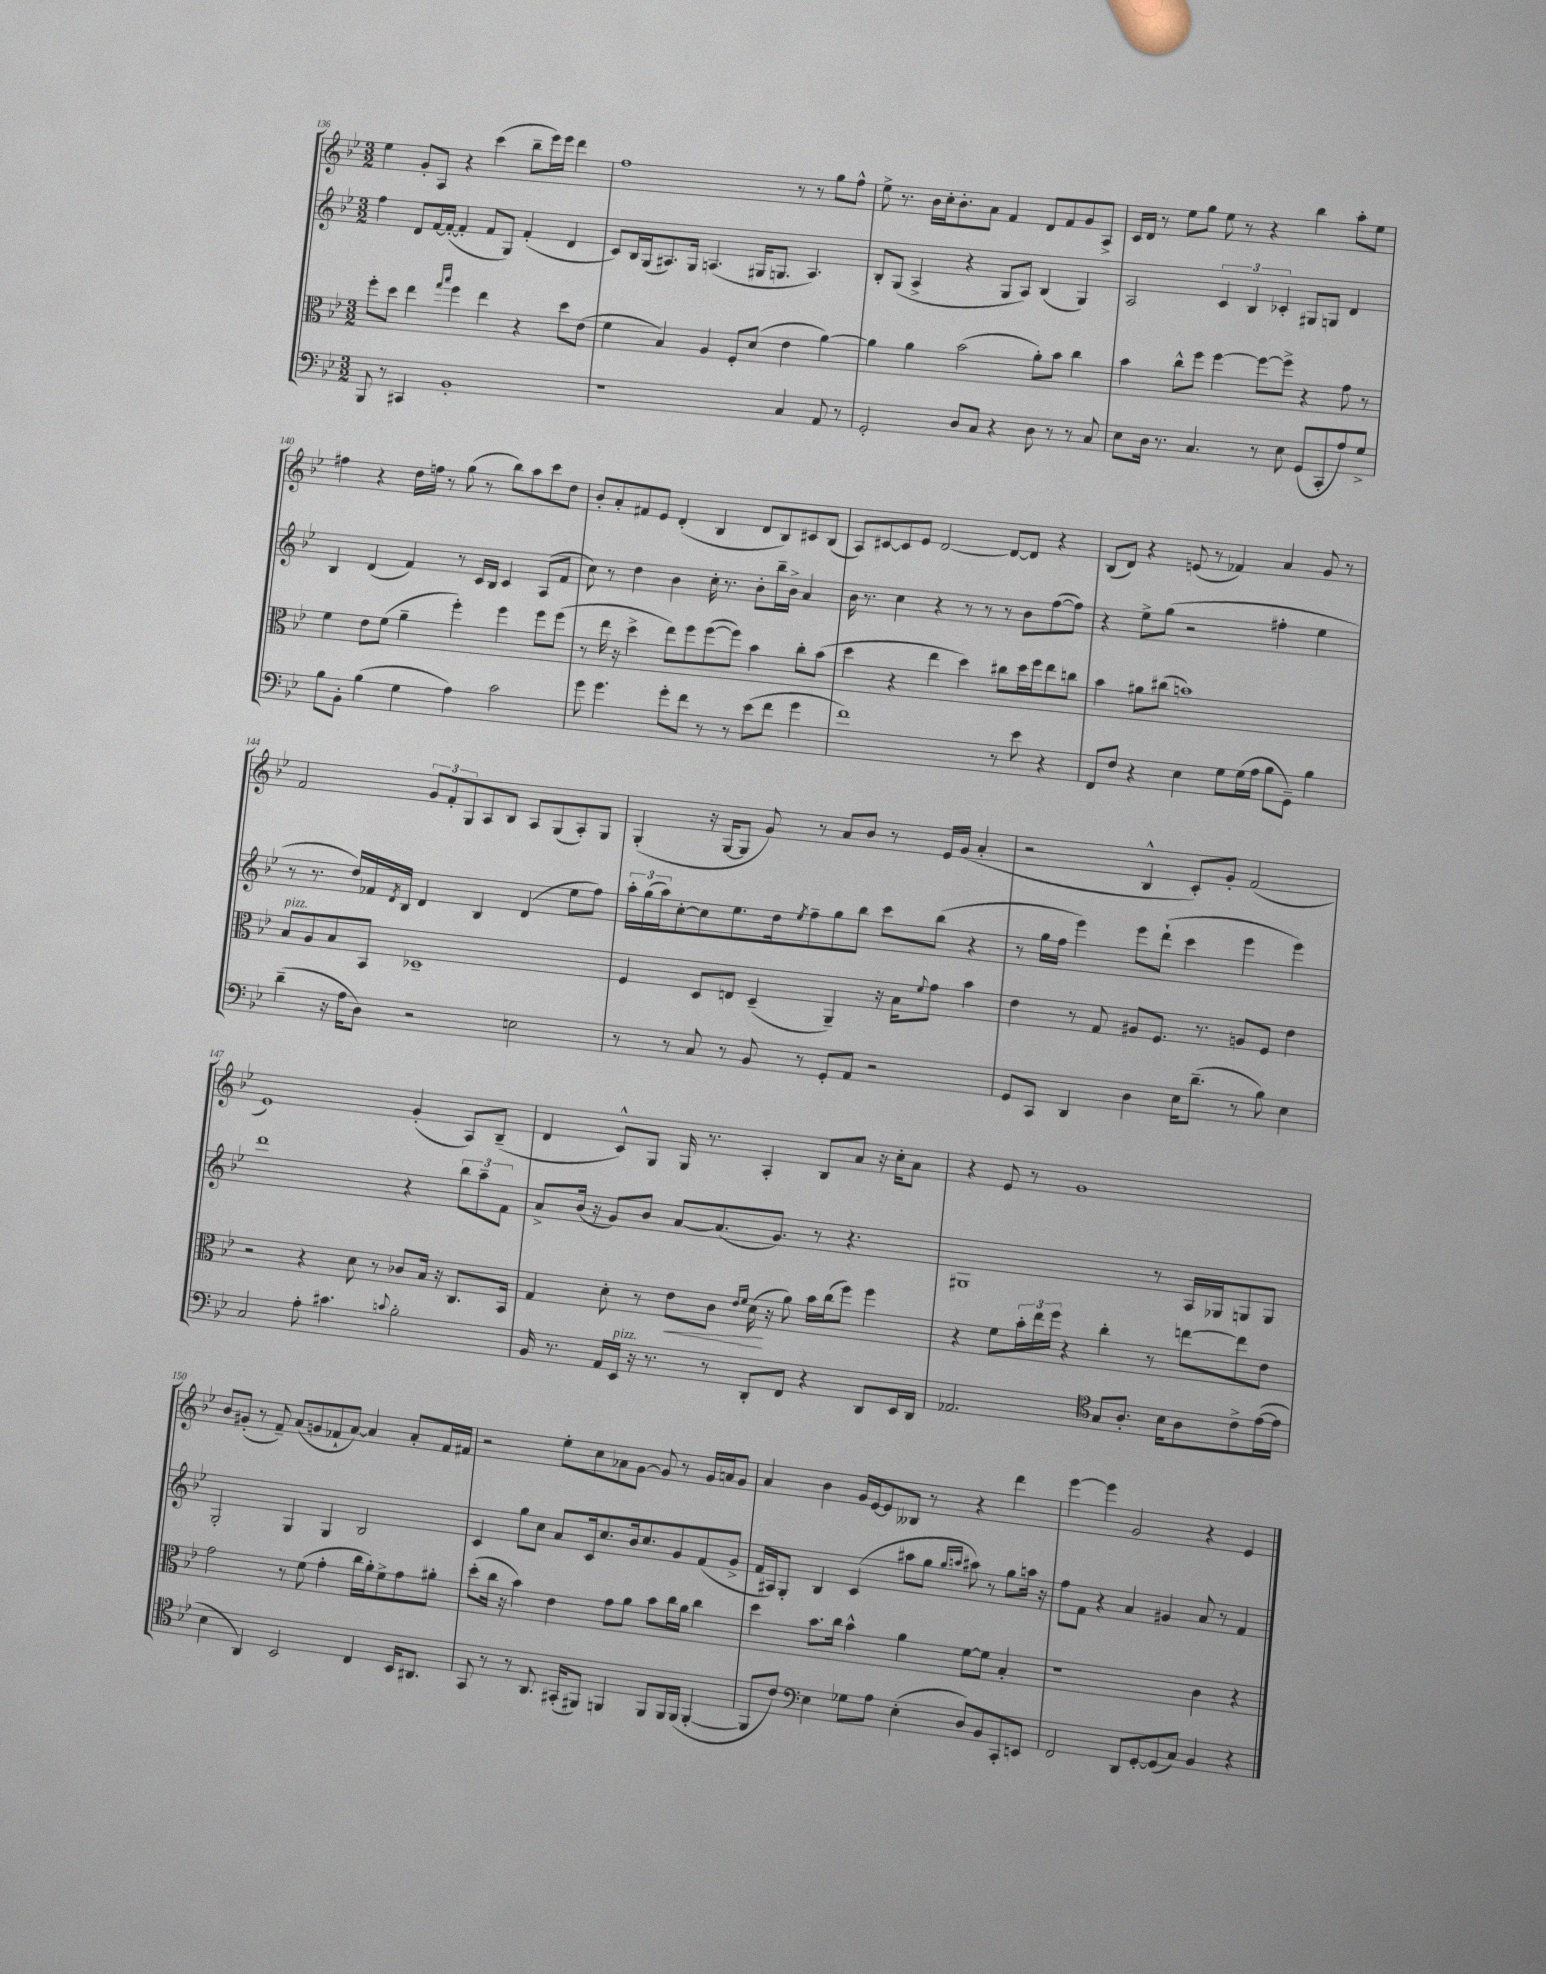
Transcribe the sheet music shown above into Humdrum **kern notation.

**kern	**kern	**kern	**kern
*staff4	*staff3	*staff2	*staff1
*clefF4	*clefC3	*clefG2	*clefG2
*k[b-e-]	*k[b-e-]	*k[b-e-]	*k[b-e-]
*M3/2	*M3/2	*M3/2	*M3/2
8BBB-/	8ff'\L	4ff\	4ee-\
8r	8dd\J	.	.
4CC#/	4ee-\	8d/L	8g'/L
.	.	[16f/L	8A/J
.	.	(16f'/_JJ	.
.	16qqgg/LL	.	.
.	16qqbb-/JJ	.	.
1BB-'	4ff\	4f'/]	4r
.	4ee-\	8f/L	(4ccc\
.	.	8G/J)	.
.	4r	(4f'/	8bb-~\L
.	.	.	16eee-\L)
.	.	.	16eee-\JJ
.	8dd\L	4d/	4ddd\
.	(8e-\J	.	.
=	=	=	=
1r	4f\	8c/L)	1ff
.	.	16B-/L	.
.	.	(16G/J	.
.	4B-/)	8.A#/)	.
.	.	16G/Jk	.
.	4A/	(4.A/	.
.	8F'/L	.	.
.	(8d/J	16G#/LK	.
.	.	8.G/J	.
4C/	4e-\	.	8r
.	.	4.A/)	8r
8AA/	[4a\)	.	8gg\L
8r	.	.	8ff^^\J
=	=	=	=
2GG'/	4a\]	8B-'/L	8ee-^\
.	.	(8G/J	8.r
.	4a\	4A^/	.
.	.	.	16b-\LL
.	.	.	16cc'\J
.	.	.	8.b-'\
8D/L	(2b-\	4r	.
8C/J	.	.	8a\J
4r	.	8G/L	4f/
.	.	8A/J)	.
8D\	8a'\L)	(4B-/	8d/L
8r	8b-\J	.	8f/
8r	4cc\	4G/)	8g/
8C/	.	.	8A^/J
=	=	=	=
8E-\L	4b-\	2A/	16c/LL
.	.	.	16d/JJ
16D\Jk	.	.	8r
8.r	.	.	.
.	8cc^^\L	.	8ee-\L
4.C/	8ff\J	.	8gg\J
.	[4ff\	6c/	8ee-\
.	.	.	8r
.	.	6B-/	.
8r	8ff\_L	.	4r
.	.	6c-'/	.
8E-\	8ff^\]J	.	.
(8GG/L	4r	8G#/L	4bb-\
8CC'/	.	8G/J	.
8A/)	8g\	4d/	8aa'\L
8G^/J	8r	.	8ee-\J
=	=	=	=
8B-\L	4f\	4B-/	4ff#\
8BB-'\J	.	.	.
(4B-\	8e-\L	(4d/	4r
.	(8f\J	.	.
4G\	4a~\	4f/)	16dd\LL
.	.	.	16ff\JJ
.	.	.	8r
4A\)	4ff'\)	8r	(8gg\
.	.	16c/LL	8r
.	.	16B-/JJ	.
2c\	4ff\	4c/	8bb-\L)
.	.	.	8aa\
.	8ff\L	(8A/L	8ccc\
.	(8ff\J	8f/J	8dd\J
=	=	=	=
8g\	8r	8cc\)	8b-'/L
4.g\	16ee-\	8r	8a'/
.	16r	.	.
.	4dd^\	4dd\	8f#/
.	.	.	8e-/J
8g'\L	8ee-\L)	4b-\	(4d'/
8f\J	8ff\	.	.
8r	([8ff\	16cc'\	4B-/
.	.	8.r	.
8r	8ff\]J)	.	.
(8e-\L	4b-\	8b-'\L	8d/L
8f\J	.	16bb-~\L	8B-/)
.	.	16b-^\JJ	.
4g\	8cc'\L	4a/	8c#/
.	(8b-\J	.	(8B-/J
=	=	=	=
1f)	4dd\	16b-\	8A/L)
.	.	8.r	.
.	.	.	[8c#/
.	4r	4cc\	8c#/]
.	.	.	8e-/J
.	4ee-\	4r	[2d/
.	4dd\)	8r	.
.	.	8r	.
8r	8cc#\L	8r	8d/_L
8e-\	16dd\L	8b-\L	8d/]J
.	16ff\J	.	.
4r	8ee-\	([8ff\	4r
.	8cc\J	8ff\]J)	.
=	=	=	=
8FF/L	4b-\	4r	(8B-/L
8F/J	.	.	8d/J)
4r	8a#\L	8ee-^\L	4r
.	(8cc#\J	(8gg\J	.
4E-\	1b)	2r	(8e/
.	.	.	8r
8G\L	.	.	4f-/)
(16G\L	.	.	.
16A\JJ	.	.	.
8B-\L	.	4ff#'\	4a/
8GG~\J)	.	.	.
4B-\	.	4ee-\	8g/
.	.	.	8r
=	=	=	=
(4d~\	8B-/L	8r	2f/
.	8A/	8.r	.
16r	8B-/	.	.
16A\LK	.	16dd/LL)	.
8D\J)	8BB-/J	16f-/	.
.	.	8qd/	.
.	.	16B-/JJ	.
2r	1D-~	4d/	12g/L
.	.	.	12f'/
.	.	.	12G/
.	.	4B-/	8A/
.	.	.	8B-/J
2E\	.	(4d/	8A/L
.	.	.	(8G/
.	.	8ee-\L	8A'/)
.	.	8ff\J)	8G/J
=	=	=	=
8r	4F/	24aa'\LL	(4G'/
.	.	(24gg\	.
.	.	24aa\J)	.
8r	.	[8cc'\	.
8C/	8D/L	8cc\]	16r
.	.	.	[16G/LK
8r	8E/J	8.ee-\	8G/]J
8BB-/	(4D~/	.	8g/)
.	.	16dd\k	.
.	.	8qee-/	.
8r	.	8ff~\	8r
8GG'/L	4AA~/)	8gg\	8a/L
8AA/J	.	8bb-\J	8b-/J
2r	16r	8ccc\L	8r
.	16B-\LK	.	.
.	8qqf/	.	.
.	8g\J	(8bb-\J	16e-/LL
.	.	.	(16g/JJ
.	4b-\	4r	4a'/
=	=	=	=
8GG/L	4e-\	8r	2r
8CC/J	.	16gg\LL	.
.	.	16ff\JJ	.
4DD/	8r	4eee-\)	.
.	8G/	.	.
4D\	8A#/L	8eee-\L	4B-^^/
.	8.F/J	(8ddd`\J	.
16E-\LK	.	4ccc\	8c'/L)
(8.d~\J	8.r	.	.
.	.	.	8g'/J
8r	8A/L	4eee-\	(2f/
8B-\)	8F/J	.	.
4E-\	4e-\	4eee-\)	.
=	=	=	=
2C/	2r	1ddd	1e-)
8A'\	4r	.	.
4.c#\	.	.	.
.	8d\	.	.
.	8r	.	.
8qqc/	.	.	.
2B-'\	8c-/L	4r	(4g'/
.	16B-/Jk	.	.
.	16r	.	.
.	8.C/L	12bb-\L	8A/L)
.	.	12aa~\	.
.	.	.	(8B-~/J
.	.	12f\J	.
.	16BB-/Jk	.	.
=	=	=	=
16BB-/	4G/	8a^/L	4d/
8.r	.	.	.
.	.	(16b-/Jk	.
.	.	16r	.
16AA/LL	8d'\	8g/L)	8c^^/L)
16EE-/JJ	.	.	.
16r	8r	8b-/J	8G/J
8.r	.	.	.
.	8e-\L	[8a/L	16G/
.	.	.	8.r
8r	8c\J	(8.a/]	.
.	16qqe-/LL	.	.
.	16qqf/JJ	.	.
8DD'/L	(16d\	.	4A'/
.	16r	8.g/J)	.
8FF/J	8a\)	.	.
4r	16b-\LL	8r	8B-/L
.	(16cc\J	.	.
.	8ff\J)	4.r	8a/J
8DD/L	4ff\	.	16r
.	.	.	16cc'\LK
16EE-/L	.	.	8a\J
16DD/JJ	.	.	.
=	=	=	=
2.AA-/	4r	1G#	4r
.	8f\L	.	8e-/
.	24b-'\L	.	8r
.	24ee-\	.	.
.	24ff\JJ	.	.
.	4r	.	1g
*clefC4	*	*	*
8G/L	4cc'\	.	.
8.A'/J	.	.	.
.	8r	8r	.
16B-\LK	.	.	.
8A\	[8ee\L	16A/LL	.
.	.	16G-/J	.
8c^\	8ee\]	8G/	.
([16e-\L	8e-\J	8G/J	.
16e-\]JJ	.	.	.
=	=	=	=
4B-\	2g\	2G'/	8b-/L
.	.	.	(8g#'/J
4AA/)	.	.	8r
.	.	.	8f~/)
2BB-/	8r	4G/	(8a/L
.	(8f\	.	8g/
.	4g'\	4G/	8f-`/
.	.	.	[8a/J)
4C/	16cc\LL	2B-/	4a/]
.	16a'\J)	.	.
.	8f^\	.	.
16BB-/LK	8g\	.	8a'/L
8.AA#/J	.	.	.
.	8a#'\J	.	16f-/L
.	.	.	16f#/JJ
=	=	=	=
8GG/	(8dd'\L	4c/	2r
8r	16cc\Jk	.	.
.	16r	.	.
8r	4b-\)	8gg\L	.
8.AA/	.	8cc\J	.
.	4e-\	8a/L	8ee-'\L
(16GG#'/LK	.	.	.
8FF#/J)	.	16c/k	8cc\
.	.	8.cc/	.
4FF/	8g\L	.	8a-\
.	8a\J	16b-/k	[8g\J
.	.	8.cc/	.
8FF/L	8b-\L	.	8g/]
16FF/L	16cc\L	8g/	8r
(16FF/JJ	16a\JJ	.	.
[4FF'/	4cc\	(8f/	16g/LL
.	.	.	16a/J
.	.	8g^/J	8g/J
=	=	=	=
8FF/]L	4dd\	16f/LL	4a/
.	.	16A#/J)	.
8c/J)	.	8G'/J	.
*clefF4	*	*	*
4E-\	8.b-\L	4B-/	4b-\
.	16cc\Jk	.	.
8G-\L	4b-^^\	(4c/	16g/LL
.	.	.	[16e-/J
8A\J	.	.	8e-/]
(4E-'\	4a\	8aa#\L	8B--/J
.	.	8gg\J	8r
.	.	16qqgg/LL	.
.	.	16qqaa/JJ	.
8D/L)	[8f\L	8aa#\)	4r
8BB-/	8f\]J	8r	.
8CC'/	4B-'/	8gg\L	4ddd\
8EE/J	.	16aa\Jk	.
.	.	16r	.
=	=	=	=
2FF/	1r	8ff\L	[4eee-\
.	.	8f\J	.
.	.	4r	4eee-\]
8DD/L	.	4a/	2g/
[8GG'/	.	.	.
(8GG/]	.	4g#/	.
8C/J)	.	.	.
4BB-/	4c\	8a/	4r
.	.	8r	.
4r	4r	4f/	4e-/
==	==	==	==
*-	*-	*-	*-
